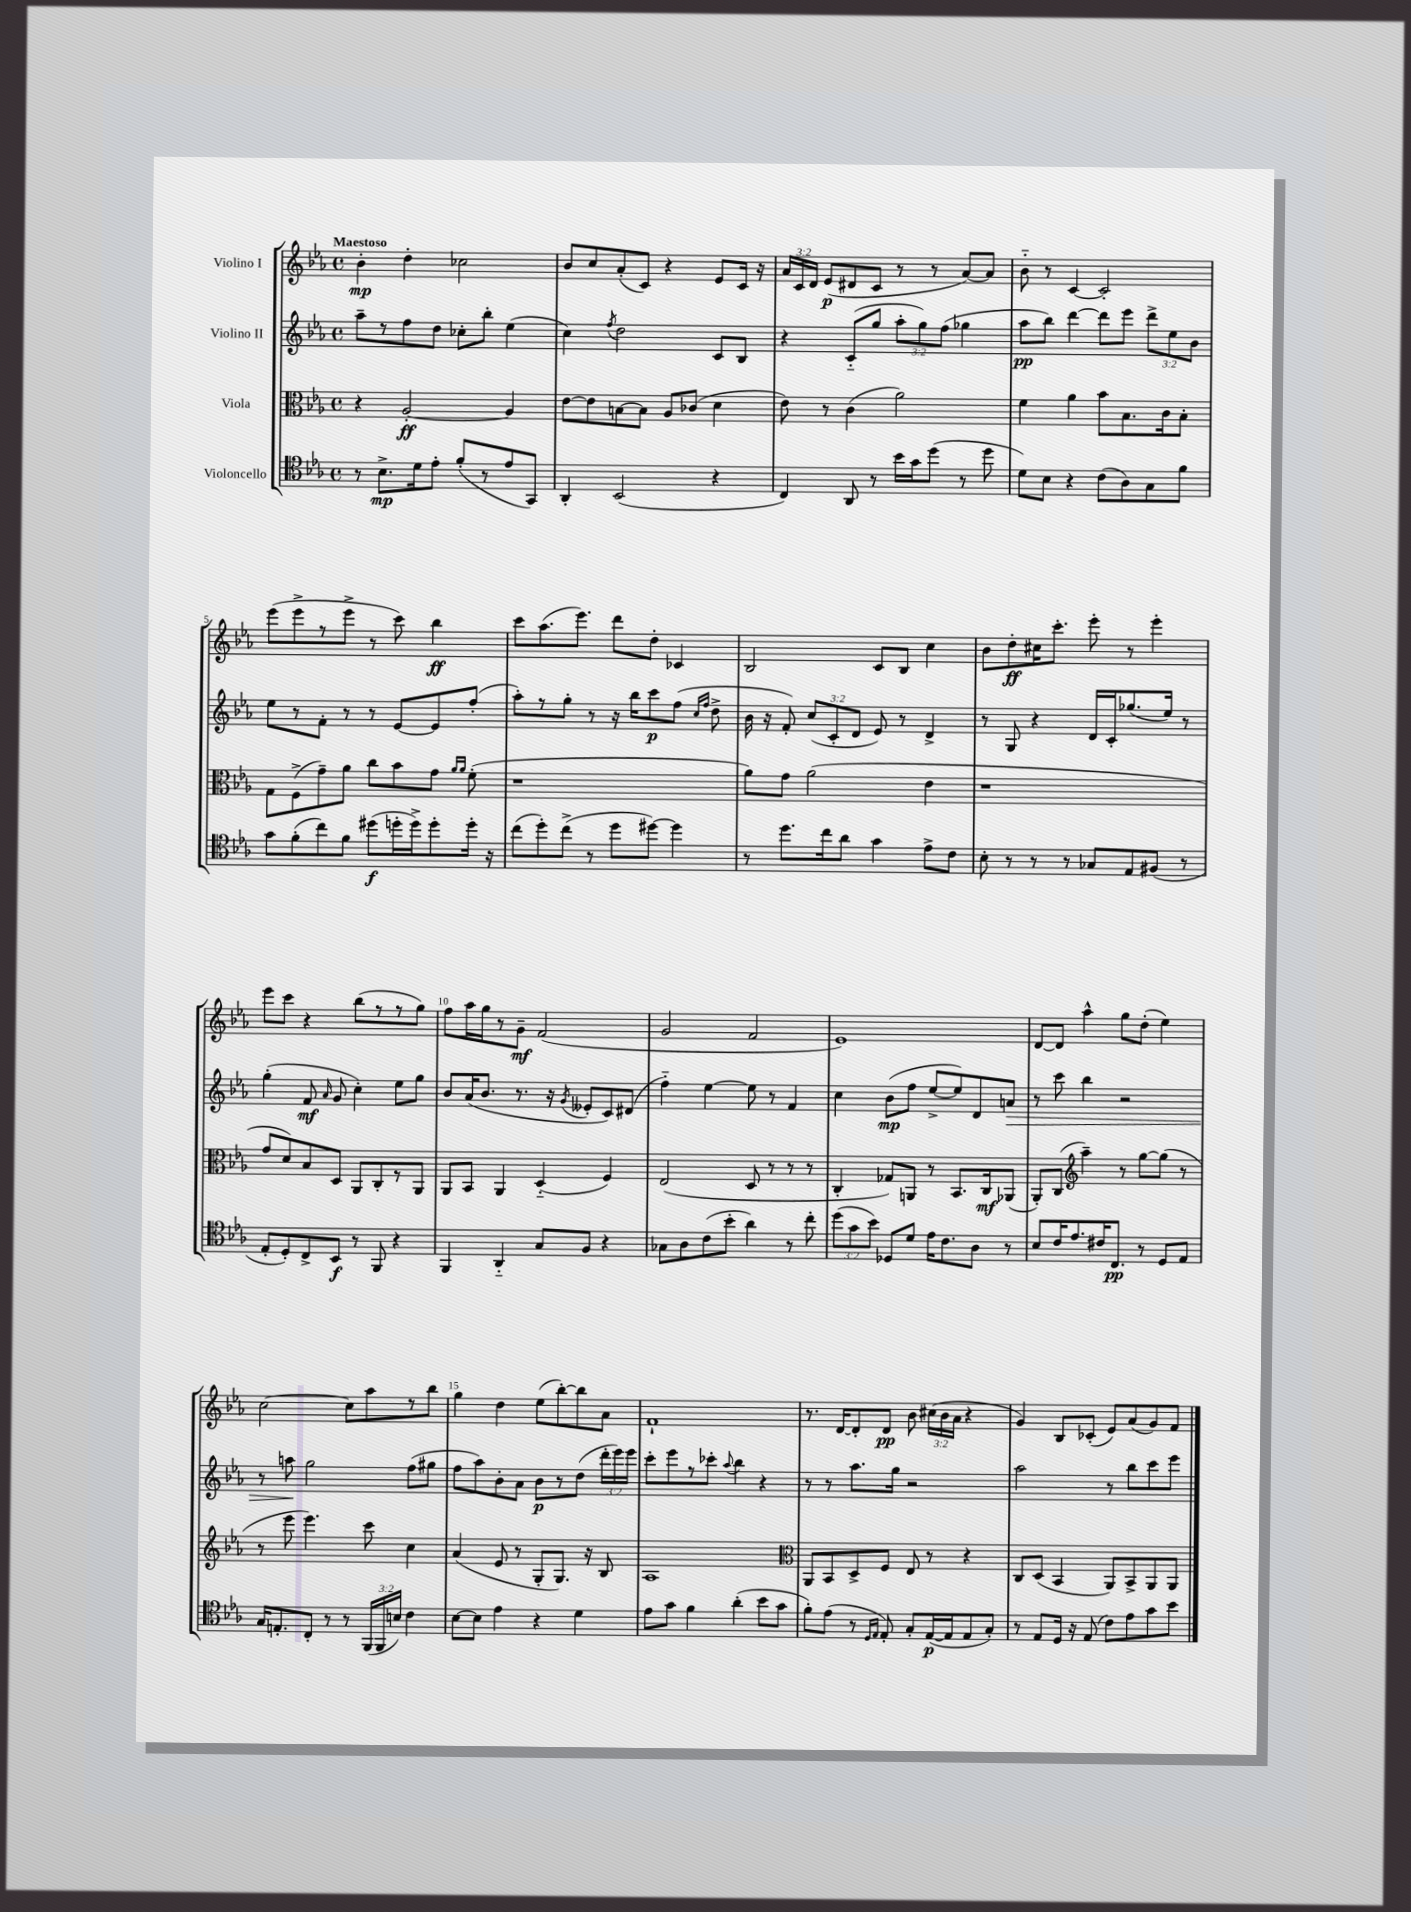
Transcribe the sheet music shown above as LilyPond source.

<<
\new StaffGroup <<
\new Staff = "s0" \with { instrumentName = "Violino I" } {
    \clef treble \key ees \major \defaultTimeSignature \time 4/4 \override Staff.TupletNumber.text = #tuplet-number::calc-fraction-text \tempo "Maestoso"
    \autoBeamOff bes'4-.\mp d''4-. ces''2 |
    bes'8[ c''8 aes'8-.( c'8]) r4 ees'8[ c'16] r16 |
    \tuplet 3/2 { aes'16[ c'16 d'16] } ees'8[\p( dis'8 c'8] r8 r8 aes'8[~) aes'8] |
    bes'8-_ r8 c'4~ c'2-. |
    ees'''8[( ees'''8-> r8 ees'''8]-> r8 c'''8) bes''4\ff |
    c'''8[ aes''8.( ees'''8.]) d'''8[ d''8]-. ces'4 |
    bes2 c'8[ bes8] c''4 |
    bes'8[ d''8-.\ff cis''16 c'''8.]-. ees'''8-. r8 ees'''4-. |
    ees'''8[ c'''8] r4 bes''8[( r8 r8 g''8]) |
    f''8[ aes''16 g''16 r8 g'8]--\mf f'2( |
    g'2 f'2 |
    ees'1) |
    d'8[~ d'8] aes''4-^ g''8[ d''8]-.( ees''4) |
    c''2~ c''8[ aes''8 r8 bes''8] |
    g''4 d''4 ees''8[( bes''8~-.) bes''8 aes'8] |
    f'1-! |
    r8. d'16[~ d'8-. d'8]\pp bes'8 \tuplet 3/2 { cis''16[( bes'16 aes'16] } r4 |
    g'4) bes8[ ces'8]-.( ees'8[) aes'8( g'8) f'8] \bar "|." |
}
\new Staff = "s1" \with { instrumentName = "Violino II" } {
    \clef treble \key ees \major \defaultTimeSignature \time 4/4 \override Staff.TupletNumber.text = #tuplet-number::calc-fraction-text
    \autoBeamOff aes''8[-- r8 f''8 d''8] ces''8[-. bes''8]-. ees''4( |
    c''4) \acciaccatura { f''8 } d''2 c'8[ bes8] |
    r4 c'8[-_( g''8] \tuplet 3/2 { aes''8[-. g''8) f''8]( } ges''4 |
    aes''8[\pp bes''8]) d'''4~ d'''8[ ees'''8] \tuplet 3/2 { d'''8[-> ees''8 bes'8] } |
    ees''8[ r8 f'8]-. r8 r8 ees'8[~ ees'8 f''8]-.( |
    aes''8[-.) r8 g''8]-. r8 r16 bes''16[ c'''8\p f''8]( \grace { c''16[ f''16] } d''8-> |
    bes'16 r16 f'8-.) \tuplet 3/2 { c''8[( c'8-. d'8] } ees'8) r8 d'4-> |
    r8 g8 r4 d'16[ c'16-. ges''8.( ees''16]) r8 |
    g''4-.( f'8\mf \grace { aes'16 } g'8 c''4-.) ees''8[ g''8] |
    bes'8[ aes'16( bes'8.] r8. r16 \acciaccatura { g'8 } eeses'8[-. c'8) dis'8]( |
    f''4-_) ees''4~ ees''8 r8 f'4 |
    c''4 bes'8[\mp( f''8] ees''8[~-> ees''8) d'8 a'8]\> |
    r8 c'''8 bes''4 r2 |
    r8 a''8\! g''2 f''8[( gis''8] |
    f''8[ aes''8) bes'8-. aes'8] bes'8[\p r8 d''8]( \tuplet 3/2 { d'''16[-. ees'''16) ees'''16] } |
    c'''8[-. ees'''8 r8 ces'''8]-. \appoggiatura { aes''8 } bes''4 r4 |
    r8 r8 aes''8.[ g''16] r2 |
    aes''2 r8 bes''8[ c'''8 ees'''8] \bar "|." |
}
\new Staff = "s2" \with { instrumentName = "Viola" } {
    \clef alto \key ees \major \defaultTimeSignature \time 4/4
    \autoBeamOff r4 aes2~-.\ff aes4 |
    ees'8[~ ees'8 b8~ b8] aes8[ ces'8]( d'4 |
    ees'8) r8 c'4( aes'2) |
    f'4 aes'4 bes'8[ bes8. c'16 bes8]-. |
    g8[ f8->( g'8--) aes'8] c''8[ bes'8 g'8] \grace { aes'16[ aes'16] } f'8-.( |
    r1 |
    aes'8[) g'8] aes'2( ees'4 |
    r1 |
    g'8[ d'8) bes8 d8] aes,8[ c8-. r8 aes,8] |
    aes,8[ bes,8] aes,4 d4-_( f4) |
    ees2( d8 r8 r8 r8 |
    c4-. ges8[) a,8] r8 bes,8.[ c16\mf aes,8]( |
    aes,8[-.) c8]( \clef treble aes''4--) r8 g''8[~ g''8]( r8 |
    r8 ees'''8 ees'''4.) c'''8 c''4 |
    aes'4( ees'8 r8 g8[-. g8.]) r16 bes8 |
    aes1 |
    \clef alto aes,8[ bes,8 d8-> f8] ees8 r8 r4 |
    c8[ d8]( bes,4 aes,8[) bes,8-> aes,8 aes,8] \bar "|." |
}
\new Staff = "s3" \with { instrumentName = "Violoncello" } {
    \clef tenor \key ees \major \defaultTimeSignature \time 4/4 \override Staff.TupletNumber.text = #tuplet-number::calc-fraction-text
    \autoBeamOff r8 bes8.[->\mp d'16 ees'8]-. f'8[-.( r8 ees'8 g,8]) |
    aes,4-. bes,2( r4 |
    c4) aes,8 r8 bes'16[ g'16 d''8]( r8 d''8 |
    d'8[) bes8] r4 c'8[( aes8) g8 f'8] |
    g'8[ f'8-.( c''8) f'8] dis''8[\f( d''16-. d''16->) d''8-. d''16]-. r16 |
    c''8[( d''8-.) c''8]->( r8 d''8[ dis''8]~) dis''4 |
    r8 d''8.[ c''16 aes'8] g'4 ees'8[-> c'8] |
    bes8-. r8 r8 r8 ges8[ ees8 fis8]( r8 |
    ees8[-. d8-.) c8-> bes,8]\f r8 f,8 r4 |
    f,4 aes,4-_ g8[ f8] r4 |
    ges8[ aes8 c'8( bes'8]-. aes'4) r8 c''8-. |
    \tuplet 3/2 { d''8[( g'8 bes'8]) } des8[ d'8] ees'16[ c'8. aes8] r8 |
    bes8[ c'16 ees'8. cis'16 c8.]\pp r8 d8[ ees8] |
    g16[ e8.-. c8]-. r8 r8 \tuplet 3/2 { f,16[( f,16 b16]) } c'4 |
    bes8[~ bes8] ees'4 r4 d'4 |
    ees'8[ g'8] f'4 aes'4-.( bes'8[ g'8] |
    f'8[-.) ees'8]( r8 \grace { d16[ ees16] } ees8-.) g8[-. ees16~\p( ees16 ees8 g8]-.) |
    r8 ees8[ d16] r16 ees8( c'8[) ees'8 g'8 bes'8] \bar "|." |
}
>>
>>
\layout { \context { \Score \override BarNumber.break-visibility = ##(#f #t #t) barNumberVisibility = #(every-nth-bar-number-visible 5) } }
